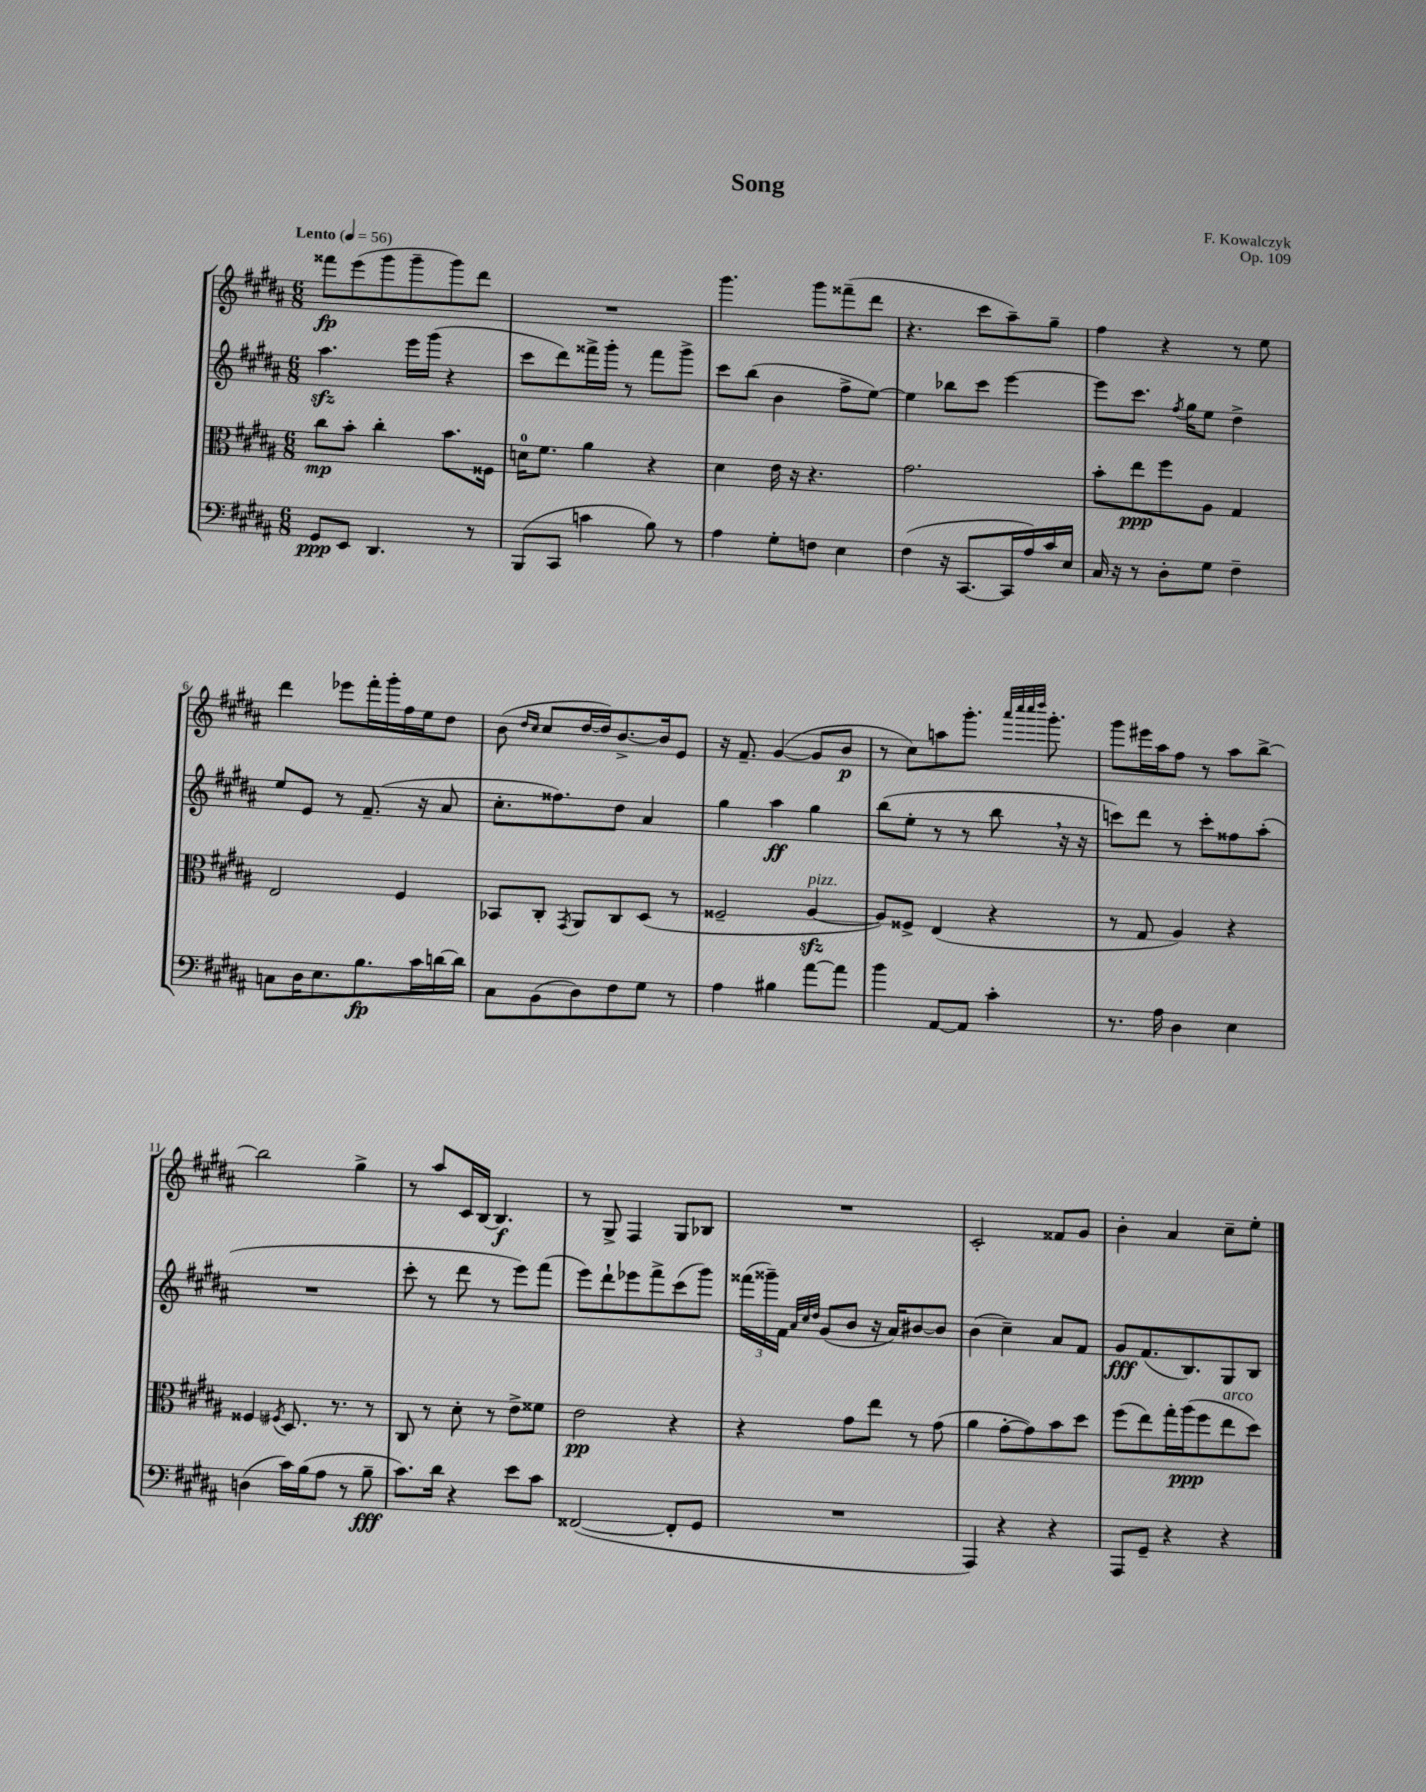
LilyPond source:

\header { title = "Song" composer = "F. Kowalczyk" opus = "Op. 109" }
<<
\new StaffGroup <<
\new Staff = "s0" {
    \clef treble \key b \major \numericTimeSignature \time 6/8 \tempo "Lento" 4 = 56
    \autoBeamOff fisis'''8[\fp e'''8( gis'''8 gis'''8-- gis'''8) dis'''8] |
    R2. |
    gis'''4. gis'''8[ fisis'''8--( dis'''8] |
    r4. cis'''8[ ais''8--) gis''8]-- |
    fis''4 r4 r8 e''8 |
    dis'''4 ees'''8[ fis'''16-. gis'''16-. fis''16 e''16 dis''8] |
    b'8( \grace { dis''16[ cis''16] } cis''8[ dis''16~ dis''16) b'8.~-> b'16 e'8] |
    r16 fis'8.-- gis'4~( gis'8[ b'8]\p |
    r8 cis''8[) a''8 gis'''8.]-. \grace { ais'''32[ cis''''32 cis''''32 dis''''32] } gis'''8.-. |
    gis'''8[ eis'''16 ais''16 fis''8] r8 ais''8[ b''8]~-> |
    b''2 gis''4-> |
    r8 ais''8[ cis'16 b16]~ b4.\f |
    r8 gis8-> fis4 gis8[ bes8] |
    R2. |
    cis'2-. fisis'8[ gis'8] |
    b'4-. ais'4 cis''8[-- e''8]-. \bar "|." |
}
\new Staff = "s1" {
    \clef treble \key b \major \numericTimeSignature \time 6/8
    \autoBeamOff ais''4.\sfz e'''16[ gis'''16]( r4 |
    cis'''8[ dis'''8) fisis'''16-> gis'''16]-. r8 fisis'''8[ gis'''8]-> |
    cis'''8[ b''8]( b'4 fis''8[-> e''8]~) |
    e''4 bes''8[ cis'''8] e'''4~ |
    e'''8[ cis'''8.] \acciaccatura { fis''8 } gis''16[ e''8] dis''4-> |
    e''8[ e'8] r8 fis'8.--( r16 ais'8 |
    cis''8.[-. fisis''8.) dis''8] ais'4 |
    gis''4 ais''4\ff gis''4 |
    b''8[( e''8]-. r8 r8 b''8 \breathe r16 r16 |
    c'''8[) dis'''8] r8 c'''8[-. fisis''8 ais''8]-.( |
    R2. |
    cis'''8-. r8 dis'''8 r8 e'''8[) fis'''8]( |
    e'''8[) dis'''8-! ees'''8 fis'''8-> cis'''8( gis'''8]) |
    \tuplet 3/2 { fisis'''16[( gisis'''16--) fis'16] } \grace { ais'32[ cis''32 dis''32] } gis'8[( b'8] r16 ais'16[) bis'8~ bis'8] |
    b'4( cis''4--) ais'8[ fis'8] |
    gis'8[\fff fis'8.( b8.) gis8 b8] \bar "|." |
}
\new Staff = "s2" {
    \clef alto \key b \major \numericTimeSignature \time 6/8
    \autoBeamOff cis''8[\mp b'8]-. cis''4-. b'8.[ fisis16] |
    d'16[-0 fis'8.] ais'4 r4 |
    dis'4 e'16 r16 r4. |
    gis'2. |
    b'8[-. e''8\ppp fis''8 ais8] gis4 |
    e2 fis4 |
    bes,8[ cis8]-. \acciaccatura { gis,8 } ais,8[ cis8 dis8]( r8 |
    fisis2-- ais4~\sfz^\markup { \italic "pizz." } |
    ais8[) fisis8]-> e4( r4 |
    r8 gis8 ais4) r4 |
    fisis4 \acciaccatura { fis8 } dis8. r8. r8 |
    cis8 r8 dis'8-. r8 e'8[-> fisis'8] |
    e'2\pp r4 |
    r4 gis'8[ e''8] r8 gis'8( |
    ais'4 gis'8[~-. gis'8) b'8 dis''8] |
    fis''8[( e''8) gis''16-. ais''16\ppp( fis''8 e''8^\markup { \italic "arco" } dis''8]) \bar "|." |
}
\new Staff = "s3" {
    \clef bass \key b \major \numericTimeSignature \time 6/8
    \autoBeamOff gis,8[\ppp e,8] dis,4. r8 |
    b,,8[( cis,8] c'4 b8) r8 |
    ais4 gis8[-. f8] e4 |
    fis4( r16 cis,8.[~ cis,16 ais16) cis'16 e16] |
    cis16 r16 r8 dis8[-. gis8] fis4-- |
    c8[ dis16 e8. b8.\fp cis'16 d'16~ d'16] |
    cis8[ b,8( dis8) fis8 gis8] r8 |
    ais4 bis4 ais'8[~ ais'8] |
    b'4 ais,8[~ ais,8] cis'4-. |
    r8. ais16 dis4 e4 |
    d4( cis'16[) b16( ais8] r8 b8--\fff |
    cis'8.[) dis'16] r4 e'8[ cis'8] |
    fisis,2~( fisis,8[-. gis,8] |
    R2. |
    ais,,4) r4 r4 |
    ais,,8[ gis,8]-- r4 r4 \bar "|." |
}
>>
>>
